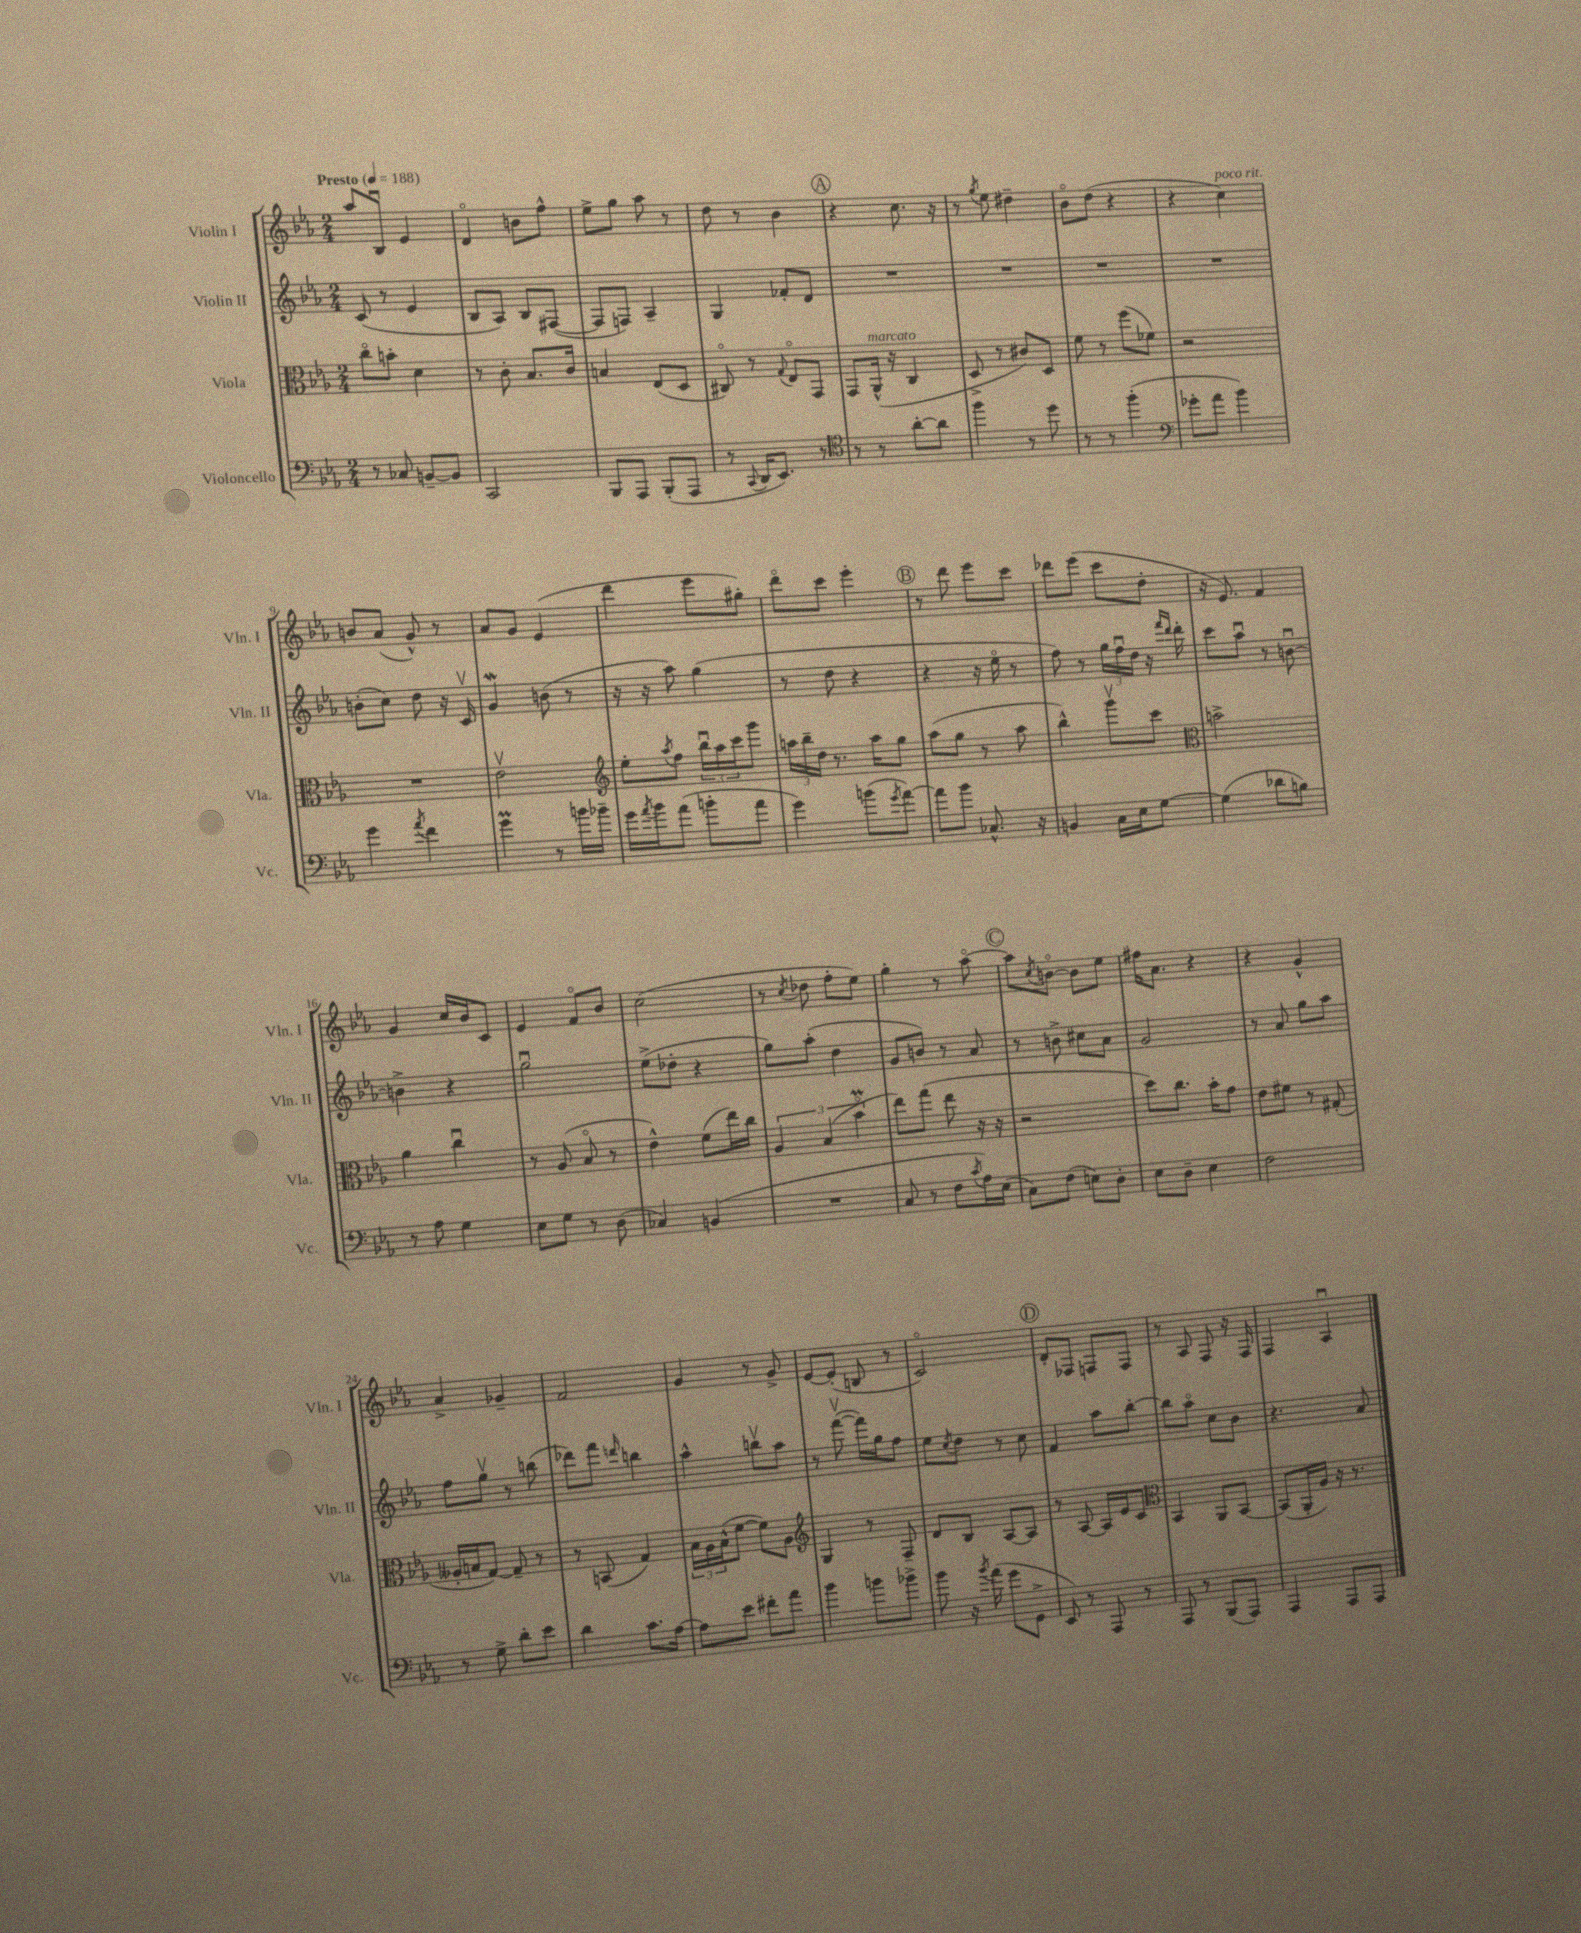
<<
\new StaffGroup <<
\new Staff = "s0" \with { instrumentName = "Violin I" shortInstrumentName = "Vln. I" } {
    \clef treble \key ees \major \numericTimeSignature \time 2/4 \tempo "Presto" 4 = 188
    aes''8 bes8\downbow ees'4 |
    d'4\flageolet b'8 f''8-^ |
    ees''8-> g''8 aes''8 r8 |
    d''8 r8 bes'4 |
    \mark \markup { \circle "A" } r4 c''8. r16 |
    r8 \acciaccatura { g''8 } ees''8 dis''4-- |
    bes'8\flageolet d''8( r4 |
    r4 c''4^\markup { \italic "poco rit." }) |
    b'8 aes'8( g'8-^) r8 |
    aes'8 g'8 ees'4( |
    d'''4 ees'''8 gis''8-.) |
    d'''8\flageolet c'''8 ees'''4-. |
    \mark \markup { \circle "B" } r8 d'''8 ees'''8 c'''8 |
    des'''8 ees'''8( c'''8 d''8-. |
    r16 ees'8.) f'4 |
    g'4 c''16 bes'16 c'8 |
    ees'4 f'8\flageolet bes'8 |
    c''2( |
    r8 \acciaccatura { c''8 } des''8 f''8-. ees''8) |
    g''4-. r8 aes''8~\flageolet |
    \mark \markup { \circle "C" } aes''8 \acciaccatura { c''8 } b'8~\flageolet b'8 ees''8 |
    fis''16 aes'8. r4 |
    r4 g'4-^ |
    aes'4-> ges'4-- |
    f'2 |
    g'4 r8 g'8-> |
    ees'8~ ees'8-.( b8 r8 |
    c'2\flageolet) |
    \mark \markup { \circle "D" } d'8-. fes8 f8 f8 |
    r8 aes8 f8 r16 f16 |
    f4 aes4\downbow \bar "|." |
}
\new Staff = "s1" \with { instrumentName = "Violin II" shortInstrumentName = "Vln. II" } {
    \clef treble \key ees \major \numericTimeSignature \time 2/4
    c'8( r8 ees'4 |
    bes8 aes8) bes8 fis8~( |
    fis8 f8) aes4-- |
    g4 fes'8-. d'8 |
    \mark \markup { \circle "A" } R2 |
    R2 |
    R2 |
    R2 |
    b'8-.( c''8) d''8 r16 c'16\upbow |
    g'4\mordent b'8( r8 |
    r16 r16 aes''8) g''4( |
    r8 d''8 r4 |
    \mark \markup { \circle "B" } r4 r16 ees''16\flageolet r8 |
    f''8) r8 \tuplet 3/2 { g''16 f''16\downbow d''16 } r16 \grace { f'''16 d'''16 } d'''16-. |
    c'''8 aes''8\downbow r8 b'8~\downbow |
    b'4-> r4 |
    g''2\downbow |
    ees''8->( des''8-. r4 |
    g''8) aes''8-.( d''4 |
    g'8 b'8) r8 aes'8 |
    \mark \markup { \circle "C" } r8 b'8-> cis''8 aes'8 |
    g'2 |
    r8 aes'8 g''8 aes''8 |
    f''8 g''8\upbow r8 b''8( |
    des'''8) f'''8 \grace { d'''16 } b''4 |
    aes''4-^ b''8\upbow aes''8 |
    r8 f'''8~\upbow( f'''16) g''16 f''8 |
    ees''8 \acciaccatura { c''8 } d''8 r8 c''8 |
    \mark \markup { \circle "D" } f'4 aes''8 bes''8~-. |
    bes''8 aes''8\flageolet c''8 bes'8 |
    r4. aes'8 \bar "|." |
}
\new Staff = "s2" \with { instrumentName = "Viola" shortInstrumentName = "Vla." } {
    \clef alto \key ees \major \numericTimeSignature \time 2/4
    c''8\flageolet b'8-. d'4 |
    r8 c'8-. bes8. c'16 |
    b4 ees8( d8 |
    cis8\flageolet) r8 \appoggiatura { g8 } ees8\flageolet g,8 |
    \mark \markup { \circle "A" } g,8 aes,16-^^\markup { \italic "marcato" }( r16 c4 |
    d8-> r8 cis'8) d8 |
    f'8 r8 f''8( fes'8) |
    r2 |
    R2 |
    ees'2\upbow |
    \clef treble ees''8-. \acciaccatura { aes''8 } f''8 \tuplet 3/2 { bes''16\downbow aes''16 c'''16 } g'''8 |
    \tuplet 3/2 { a''16 bes''16-- d''16 } r8. a''16 g''8 |
    \mark \markup { \circle "B" } aes''8( g''8 r8 aes''8 |
    bes''4-^) g'''8\upbow c'''8 |
    \clef alto b'2-> |
    aes'4 c''4\downbow |
    r8 aes8( bes8\flageolet r8 |
    ees'4-^) f'8( ees''16) c''16 |
    \tuplet 3/2 { aes4 bes4( bes'4\flageolet\prall } |
    ees''8) g''8( ees''8 r16 r16 |
    \mark \markup { \circle "C" } r2 |
    d''8) c''8. bes'16-. g'8 |
    ees'8 fis'8 r8 gis8-.( |
    aeses16-. b16 g8~) g8-- r8 |
    r8 b,8( g4) |
    \tuplet 3/2 { bes16 aes16 bes16-^( } f'8~ f'8) aes8 |
    \clef treble g4 r8 f8-- |
    d'8 bes8 aes8~ aes8 |
    \mark \markup { \circle "D" } r8 aes8~ aes16 ees'16 c'8 |
    \clef alto bes,4 aes,8 bes,8~ |
    bes,8( aes,16-. aes16) r16 r8. \bar "|." |
}
\new Staff = "s3" \with { instrumentName = "Violoncello" shortInstrumentName = "Vc." } {
    \clef bass \key ees \major \numericTimeSignature \time 2/4
    r8 ces8 b,8~-- b,8 |
    c,2 |
    bes,,8 aes,,8 bes,,8-.( aes,,8 |
    r8 \appoggiatura { c,8 } d,16 ees,8.) r8 |
    \mark \markup { \circle "A" } \clef tenor r8 r8 aes'8~-. aes'8 |
    f''4 r8 d''8 |
    r8 r8 f''4-.( |
    \clef bass ges'8-. aes'8 bes'4) |
    g'4 \acciaccatura { aes'8 } f'4 |
    g'4\prall r8 b'16 bes'16-- |
    g'16 \acciaccatura { aes'8 } bes'16 aes'8( b'8-. aes'8 |
    g'4) b'8( \acciaccatura { g'8 } aes'8~) |
    \mark \markup { \circle "B" } aes'8 bes'8 ces8.-^ r16 |
    b,4 c16 ees16 g8~ |
    g4( des'8 b8) |
    r8 aes8 g4 |
    ees8 g8 r8 d8( |
    ces4) b,4( |
    R2 |
    c8 r8 f8 \acciaccatura { c'8 } aes16) ees16( |
    \mark \markup { \circle "C" } c8) f8( e8) d8-. |
    ees8 d8-- ees4 |
    f2 |
    r8 g8-> d'8-. ees'8 |
    d'4 c'8. aes16~ |
    aes8 ees'8 fis'8-. aes'8 |
    bes'4 b'8 bes'8-> |
    bes'8 r16 \acciaccatura { bes'8 } aes'16( g'8 g,8-> |
    \mark \markup { \circle "D" } ees,8) r8 aes,,8 r8 |
    aes,,8 r8 bes,,8( aes,,8) |
    aes,,4 aes,,8 aes,,8 \bar "|." |
}
>>
>>
